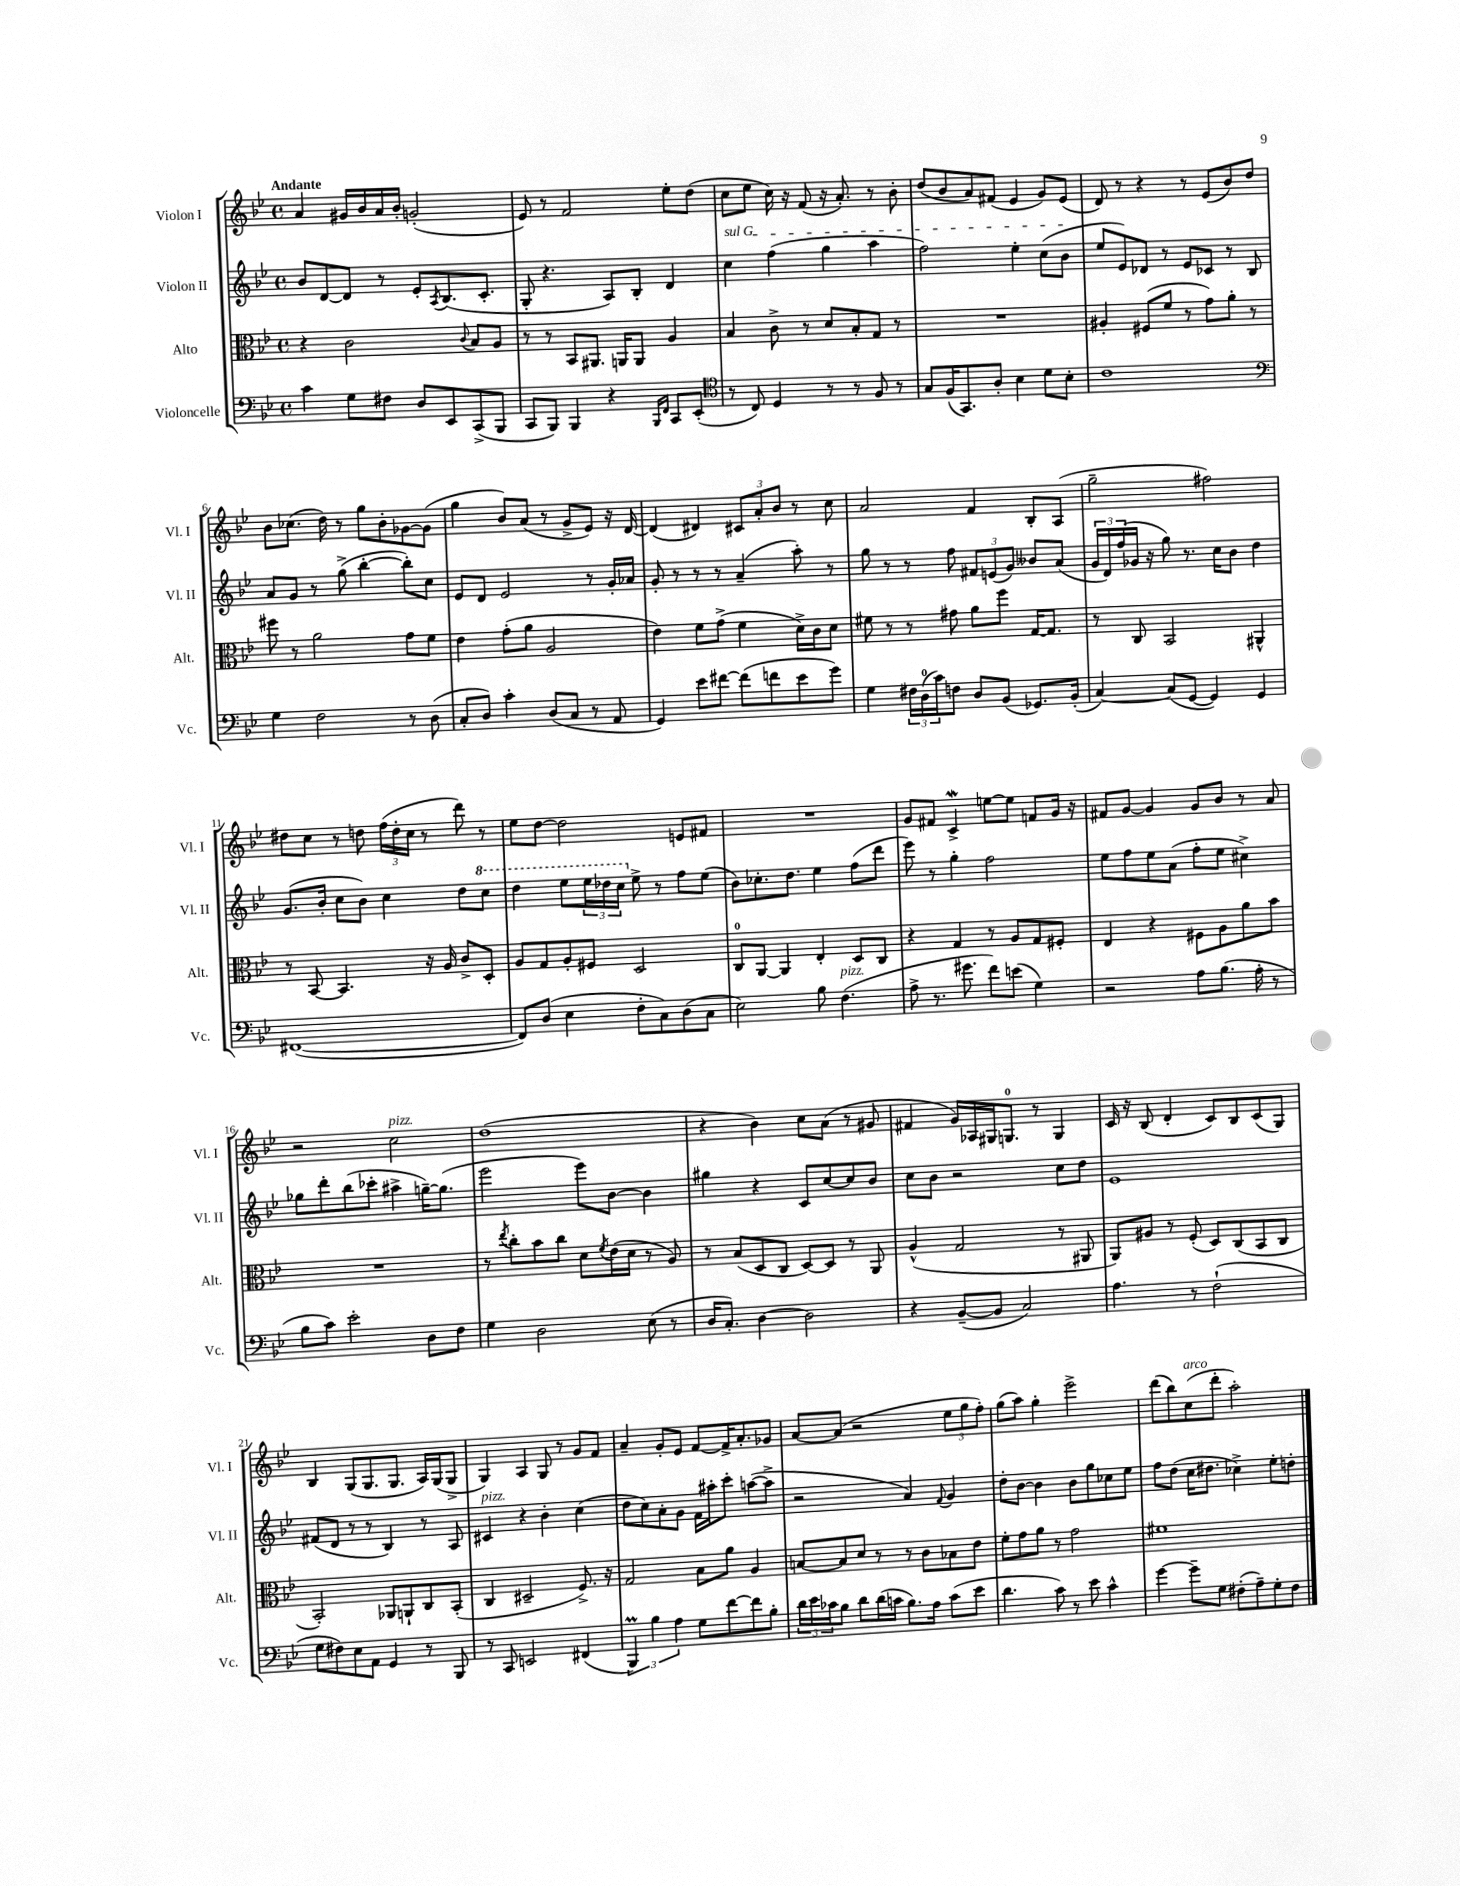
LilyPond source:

<<
\new StaffGroup <<
\new Staff = "s0" \with { instrumentName = "Violon I" shortInstrumentName = "Vl. I" } {
    \clef treble \key bes \major \defaultTimeSignature \time 4/4 \tempo "Andante"
    a'4 gis'16 bes'16 a'16 bes'16-. g'2-.( |
    ees'8) r8 f'2 ees''8-. d''8( |
    c''8 ees''8 c''16) r16 f'8( r16 a'8.-.) r8 bes'8-. |
    d''8( bes'8 a'8) fis'8( ees'4 g'8) ees'8( |
    d'8) r8 r4 r8 ees'8( bes'8) d''8 |
    bes'8 ces''8.( d''16) r8 g''8 bes'8-. ges'8~ ges'8( |
    g''4 bes'8) a'8( r8 g'8-> ees'8) r16 d'16~ |
    d'4( dis'4) \tuplet 3/2 { cis'8 a'8-. bes'8 } r8 c''8 |
    a'2 f'4 bes8-. a8( |
    g''2-- fis''2) |
    dis''8 c''8 r8 d''8 \tuplet 3/2 { f''16( d''16-. c''16 } r8 d'''8) r8 |
    ees''8 d''8~ d''2 e'8 fis'8 |
    R1 |
    g'8 fis'8 c'4->\mordent e''8~ e''8 f'8 g'16 r16 |
    fis'8 g'8~ g'4 g'8 bes'8 r8 a'8 |
    r2 c''2^\markup { \italic "pizz." } |
    d''1( |
    r4 bes'4) c''8 a'8( r8 gis'8 |
    fis'4 g'16) aes16 gis16 g8.-0 r8 g4 |
    c'16 r16 bes8( d'4-. c'8) bes8 c'8( g8) |
    bes4 g8( g8. g8. a16) g16( g8-> |
    g4) a4 g8 r8 g'8 f'8 |
    a'4-- g'8-. ees'8 f'8~ f'16-> a'8.-. ges'8 |
    a'8~ a'8( r2 \tuplet 3/2 { ees''8 g''8 f''8-.) } |
    g''8( a''8) g''4-. ees'''2-> |
    d'''8( bes''8) c''8^\markup { \italic "arco" }( d'''8-. a''2-.) \bar "|." |
}
\new Staff = "s1" \with { instrumentName = "Violon II" shortInstrumentName = "Vl. II" } {
    \clef treble \key bes \major \defaultTimeSignature \time 4/4
    bes'8 d'8~ d'8 r8 ees'8-. \acciaccatura { a8 } bes8.( c'8.-. |
    g8-. r4. a8) bes8-. d'4 |
    \once \override TextSpanner.bound-details.left.text = \markup { \italic "sul G" } c''4\startTextSpan f''4( g''4 a''4 |
    f''2) ees''4-. c''8( bes'8\stopTextSpan |
    ees''8 ees'8) des'8 r8 ees'8 ces'8 r8 bes8 |
    a'8 g'8 r8 g''8->( bes''4~-. bes''8-.) c''8 |
    ees'8 d'8 ees'2 r8 g'16-. aes'16 |
    g'8-. r8 r8 r8 a'4--( a''8-.) r8 |
    g''8 r8 r8 f''8 \tuplet 3/2 { fis'8 e'8( g'8) } beses'8 a'8( |
    \tuplet 3/2 { g'16 d'16) f''16( } ges'16 r16 g''8) r8. c''16 bes'8 d''4 |
    g'8.( bes'16-. c''8 bes'8) c''4 d''8 \ottava #1 c'''8 |
    d'''4 ees'''8 \tuplet 3/2 { ees'''16 des'''16 c'''16 \ottava #0 } ees''8-> r8 f''8 ees''8( |
    bes'8) ces''8.-. d''8. ees''4 f''8( d'''8 |
    ees'''8) r8 g''4-. f''2 |
    ees''8 f''8 ees''8 a'8( f''8-. ees''8 cis''4->) |
    ges''8 d'''8-. bes''8( ces'''8-. ais''4-> g''16~--) g''8.( |
    ees'''2 ees'''8) bes'8~ bes'4 |
    gis''4 r4 c'8 c''8~ c''8 bes'8 |
    c''8 bes'8 r2 c''8 d''8 |
    ees'1 |
    fis'8( d'8 r8 r8 bes4) r8 a8 |
    cis'4^\markup { \italic "pizz." } r4 bes'4-. c''4( |
    d''8 c''8) a'8-. g'8 f'16 ais''16-. c'''8-. a''8~( a''8-> |
    r2 a'4) \appoggiatura { f'8 } g'4 |
    d''8-. bes'8~ bes'4 bes'8 g''8 ces''8 ees''8 |
    f''8 d''8( c''16 dis''8. ces''4->) ees''8-. d''8-. \bar "|." |
}
\new Staff = "s2" \with { instrumentName = "Alto" shortInstrumentName = "Alt." } {
    \clef alto \key bes \major \defaultTimeSignature \time 4/4
    r4 c'2 \appoggiatura { c'8 } bes8 a8 |
    r8 r8 bes,8 ais,8. a,16 a,8 a4 |
    bes4 c'8-> r8 d'8 bes8-. g8 r8 |
    R1 |
    ais4-. fis8( f'8 r8 g'8) a'8-. r8 |
    fis''8 r8 a'2 g'8 f'8 |
    ees'4 g'8-.( a'8 a2 |
    ees'4) f'8 g'8->( f'4 d'16->) c'16 d'8 |
    fis'8 r8 r8 gis'8 a'8 f''8 g16~ g8. |
    r8 c8 bes,2 ais,4-^ |
    r8 bes,8~ bes,4. r16 a16 c'8-> d8-. |
    a8 g8 a8-. fis8 d2 |
    c8-0 a,8~ a,4 ees4-. d8 c8 |
    r4 g4 r8 a8 g8 fis8-. |
    ees4 r4 fis8 a8 a'8 bes'8 |
    R1 |
    r8 \acciaccatura { ees''8 } c''8-. bes'8 c''8 d'8 \acciaccatura { f'8 } ees'16( d'16 r8 a8) |
    r8 bes8( d8 c8 d8~) d8 r8 a,8 |
    a4-^( g2 r8 ais,8 |
    a,8) ais8 r8 f8-.( d8) c8( bes,8 c8 |
    bes,2-.) aes,8 a,8-! c8 bes,8-.( |
    c4 dis2-- f8.->) r16 |
    g2 bes8 a'8 a4 |
    b8~ b8 d'8 r8 r8 c'8 bes8 ees'8 |
    f'8-. g'8 a'8 r8 g'2 |
    fis'1 \bar "|." |
}
\new Staff = "s3" \with { instrumentName = "Violoncelle" shortInstrumentName = "Vc." } {
    \clef bass \key bes \major \defaultTimeSignature \time 4/4
    c'4 g8 fis8 d8 ees,8 c,8->( bes,,8 |
    c,8 bes,,8) bes,,4 r4 \grace { bes,,16 f,16 } c,8 ees,8-.( |
    \clef tenor r8 c8) d4 r8 r8 f8 r8 |
    g8 f16( g,8.) a8-. bes4 d'8 bes8-. |
    c'1 |
    \clef bass g4 f2 r8 d8( |
    c8-. d8) c'4-. d8( c8 r8 a,8 |
    g,4) ees'8 fis'8~ fis'8( f'8 ees'8 g'8) |
    g4 \tuplet 3/2 { fis16 d16-0( c'16) } f8 d8 bes,8( ges,8.) bes,16-.( |
    c4~) c8( g,8~ g,4) g,4 |
    fis,1~( |
    fis,8) d8( ees4 f8-. c8) d8( c8 |
    ees2) bes8 f4.^\markup { \italic "pizz." }( |
    a8-> r8. gis'8. f'8) e'8( g4) |
    r2 a8 bes8.( a16-. r8 |
    bes8 c'8) ees'2-. d8 f8 |
    g4 d2 ees8( r8 |
    d16 c8.-.) d4~ d2 |
    r4 bes,8~--( bes,8 c2) |
    a4. r8 f2-!( |
    g8 fis8) ees8 a,8 g,4 r8 bes,,8 |
    r8 c,8 e,2 fis,4( |
    \tuplet 3/2 { bes,,4\prall) bes4 a4 } g8 f'8~ f'8 bes8-. |
    \tuplet 3/2 { d'16 ees'16 ces'16 } bes8 d'8 d'16( c'16 bes8.) a16 c'8( ees'8 |
    d'4. c'8) r8 ees'8 c'4-^ |
    g'4~ g'8-- g8 fis8-.( a8--) g8-. fis8 \bar "|." |
}
>>
>>
